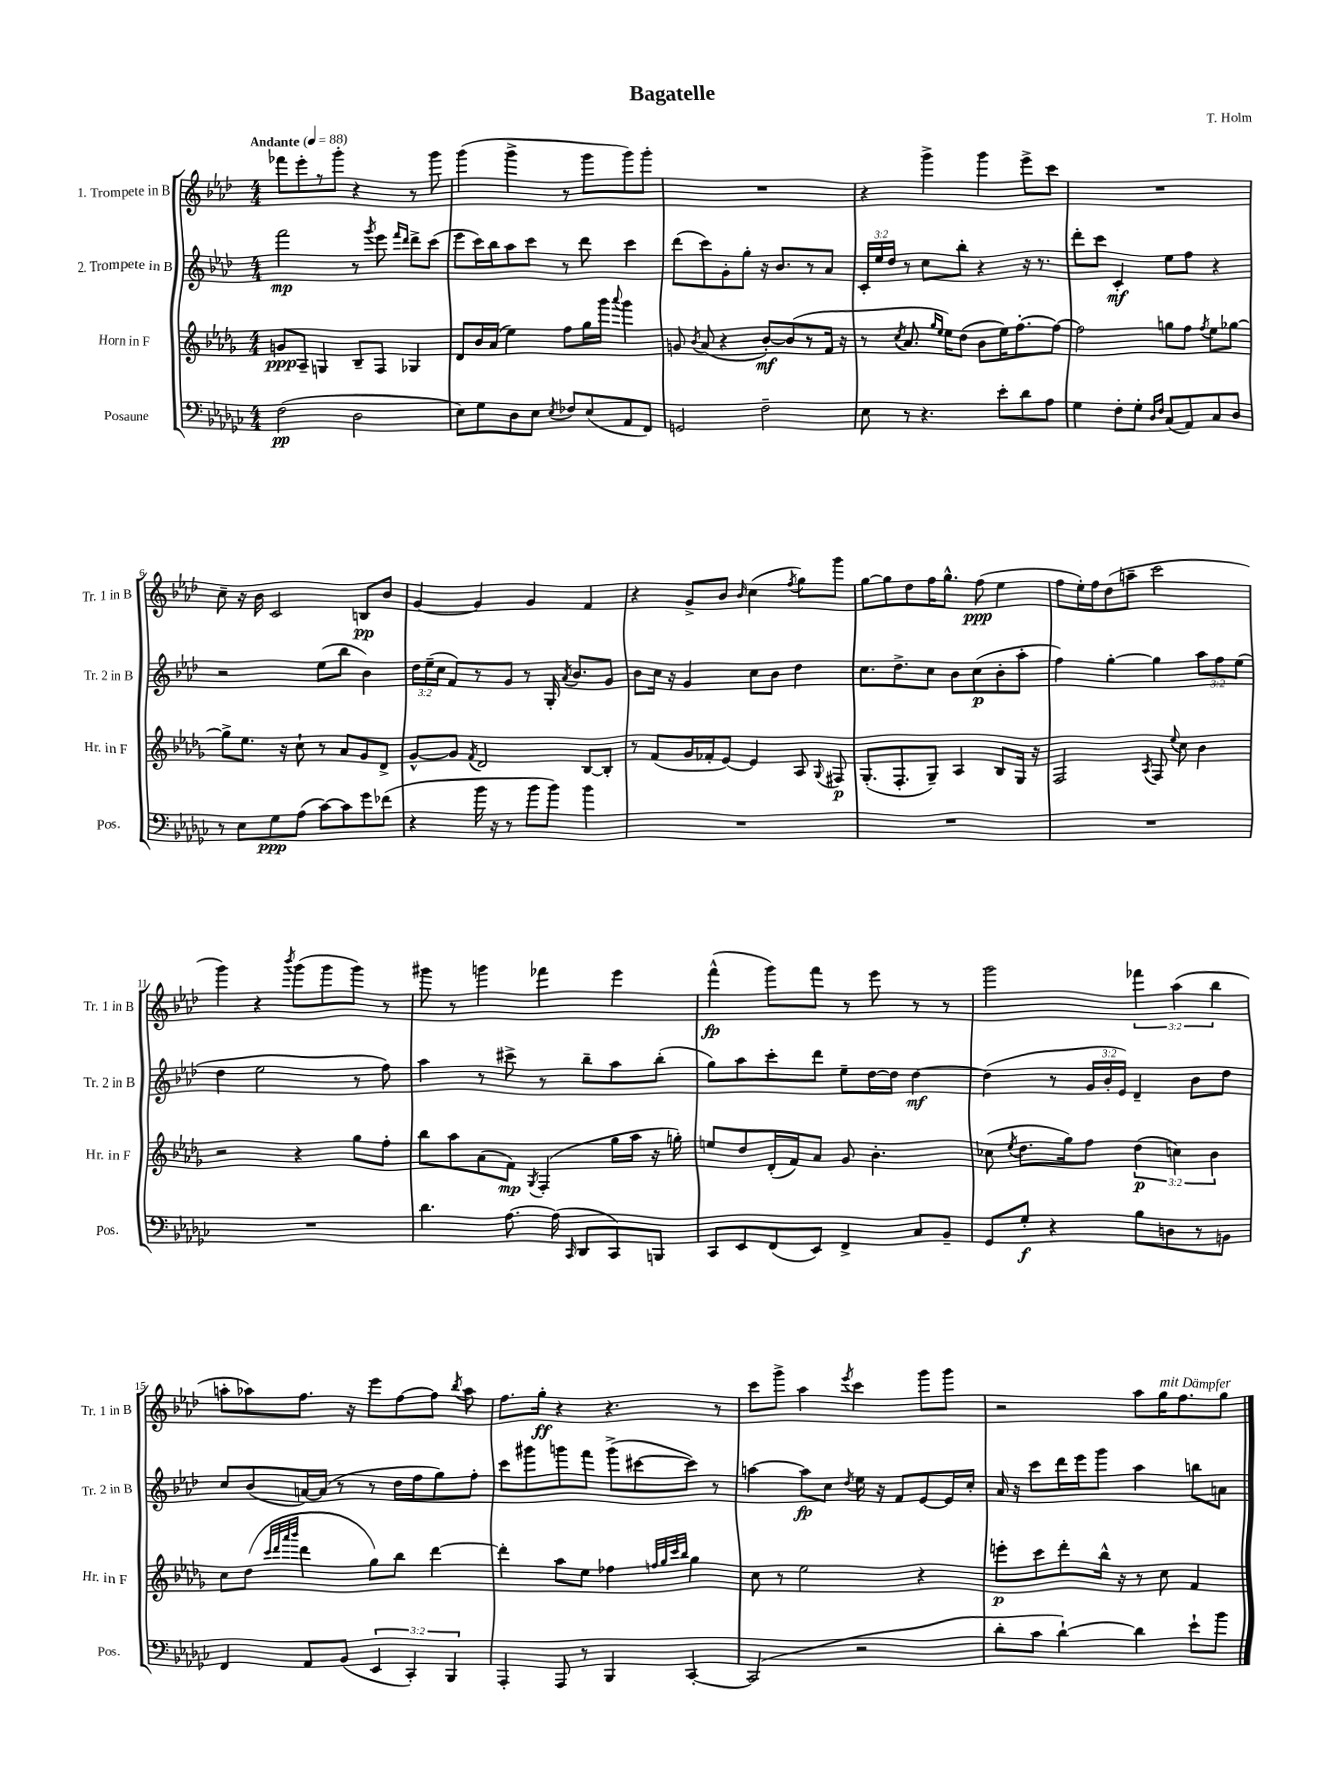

**kern	**dynam	**kern	**dynam	**kern	**dynam	**kern	**dynam
*part4	*part4	*part3	*part3	*part2	*part2	*part1	*part1
*staff4	*staff4	*staff3	*staff3	*staff2	*staff2	*staff1	*staff1
*I"Posaune	*	*I"Horn in F	*	*I"2. Trompete in B	*	*I"1. Trompete in B	*
*I'Pos.	*	*I'Hr. in F	*	*I'Tr. 2 in B	*	*I'Tr. 1 in B	*
*clefF4	*	*clefG2	*	*clefG2	*	*clefG2	*
*k[b-e-a-d-g-c-]	*	*k[b-e-a-d-g-]	*	*k[b-e-a-d-]	*	*k[b-e-a-d-]	*
*M4/4	*	*M4/4	*	*M4/4	*	*M4/4	*
*MM88	*	*MM88	*	*MM88	*	*MM88	*
=1	=1	=1	=1	=1	=1	=1	=1
!	!	!	!	!	!	!LO:TX:a:B:t=Andante	!
(2F\	pp	8gn/L	ppp	2fff\	mp	8fff-X\L	.
.	.	8A-~/J	.	.	.	8eee-'\	.
.	.	4Gn/	.	.	.	8r	.
.	.	.	.	.	.	8ggg'\J	.
2D-\	.	8B-~/L	.	8r	.	4r	.
.	.	.	.	8qggg/	.	.	.
.	.	8F/J	.	8eee-\	.	.	.
.	.	.	.	16qqfff/LL	.	.	.
.	.	.	.	16qqddd-/JJ	.	.	.
.	.	4G-X/	.	8ddd-^\L	.	8r	.
.	.	.	.	(8ccc\J	.	8ggg\	.
=2	=2	=2	=2	=2	=2	=2	=2
8E-\L)	.	8d-/L	.	8eee-\L	.	(4ggg\	.
8G-\	.	16b-/L	.	16ccc\L)	.	.	.
.	.	(16a-/JJ	.	16bb-\J	.	.	.
8D-\	.	4ee-\)	.	8aa-\	.	4ggg^\	.
8E-\J	.	.	.	8ccc\J	.	.	.
8qE-/	.	.	.	.	.	.	.
8F-X/L	.	8ff\L	.	8r	.	8r	.
(8E-/	.	16gg-\L	.	8ddd-\	.	8ggg\L	.
.	.	16ggg-\JJ	.	.	.	.	.
.	.	8qqaaa-/	.	.	.	.	.
8AA-/	.	4ggg-\	.	4ccc\	.	8ggg\)	.
8FF/J)	.	.	.	.	.	8ggg'\J	.
=3	=3	=3	=3	=3	=3	=3	=3
2GGn/	.	8gn/	.	(8ddd-\L	.	1r	.
.	.	8qb-/	.	.	.	.	.
.	.	(8a-/	.	8ccc\)	.	.	.
.	.	4r	.	8g'\	.	.	.
.	.	.	.	8gg'\J	.	.	.
2F~\	.	[8b-'/L)	mf	16r	.	.	.
.	.	.	.	8.b-/L	.	.	.
.	.	(8b-/]	.	.	.	.	.
.	.	8r	.	8r	.	.	.
.	.	16f/Jk	.	8a-/J	.	.	.
.	.	16r	.	.	.	.	.
=4	=4	=4	=4	=4	=4	=4	=4
8E-\	.	8r	.	24c'/LL	.	4r	.
.	.	.	.	24ee-/	.	.	.
.	.	.	.	24dd-/JJ	.	.	.
.	.	8qcc/	.	.	.	.	.
8r	.	8.a-/	.	8r	.	.	.
4.r	.	.	.	8cc\L	.	4ggg^\	.
.	.	16qqgg-/LL	.	.	.	.	.
.	.	16qqee-/JJ	.	.	.	.	.
.	.	16ee-\KL)	.	.	.	.	.
.	.	(8dd-\J	.	8bb-'\J	.	.	.
.	.	8b-\L	.	4r	.	4ggg\	.
8e-'\L	.	16ee-\K)	.	.	.	.	.
.	.	[8.ff'\	.	.	.	.	.
8d-\	.	.	.	16r	.	8eee-^\L	.
.	.	.	.	8.r	.	.	.
8A-\J	.	8ff\J_	.	.	.	8ccc\J	.
=5	=5	=5	=5	=5	=5	=5	=5
4G-\	.	2ff\]	.	8ddd-'\L	.	1r	.
.	.	.	.	8ccc\J	.	.	.
8F'\L	.	.	.	4c'/	mf	.	.
8G-'\J	.	.	.	.	.	.	.
16qqD-/LL	.	.	.	.	.	.	.
16qqF/JJ	.	.	.	.	.	.	.
(8C-/L	.	8ggn\L	.	8ee-\L	.	.	.
8AA-/)	.	8ff\J	.	8ff\J	.	.	.
.	.	8qff/	.	.	.	.	.
8C-/	.	8ee-\L	.	4r	.	.	.
8D-/J	.	[8gg-X\J	.	.	.	.	.
!!LO:LB:g=z
=6	=6	=6	=6	=6	=6	=6	=6
8r	.	8gg-^\L]	.	2r	.	8cc~\	.
8E-\L	.	8.ee-\J	.	.	.	16r	.
.	.	.	.	.	.	16b-\	.
8G-\	ppp	.	.	.	.	2c/	.
.	.	16r	.	.	.	.	.
(8A-\J	.	8cc`\	.	.	.	.	.
[8c-\L)	.	8r	.	(8ee-\L	.	.	.
8c-\]	.	8a-/L	.	8bb-\J	.	.	.
8g-\	.	8g-/	.	4b-\)	.	8Bn/L	pp
(8f-X\J	.	8d-^/J	.	.	.	8b-/J	.
=7	=7	=7	=7	=7	=7	=7	=7
4r	.	[8g-^^/L	.	24dd-\LL	.	[4g/	.
.	.	.	.	(24ee-~\	.	.	.
.	.	.	.	24cc\JJ	.	.	.
.	.	8g-/J]	.	8f/L)	.	.	.
.	.	8qf/	.	.	.	.	.
16b-\	.	2d-/	.	8r	.	4g/]	.
16r	.	.	.	.	.	.	.
8r	.	.	.	8g/J	.	.	.
8b-\L	.	.	.	8r	.	4g/	.
8b-\J)	.	.	.	16G'/	.	.	.
.	.	.	.	8qa-/	.	.	.
.	.	.	.	8.b-/L	.	.	.
4b-\	.	[8B-/L	.	.	.	4f/	.
.	.	8B-'/J]	.	8g/J	.	.	.
=8	=8	=8	=8	=8	=8	=8	=8
1r	.	8r	.	8b-\L	.	4r	.
.	.	(8f/L	.	16cc\Jk	.	.	.
.	.	.	.	16r	.	.	.
.	.	16g-/L	.	4g/	.	8g^/L	.
.	.	16f-X'/J	.	.	.	.	.
.	.	[8e-/J)	.	.	.	8b-/J	.
.	.	.	.	.	.	16qqb-/	.
.	.	4e-/]	.	8cc\L	.	(4cc\	.
.	.	.	.	8b-\J	.	.	.
.	.	.	.	.	.	8qff/	.
.	.	8A-/	.	4dd-\	.	8gg\L)	.
.	.	8qqG-/	.	.	.	.	.
.	.	8F#X/	p	.	.	8ggg\J	.
=9	=9	=9	=9	=9	=9	=9	=9
1r	.	(8.G-'/L	.	8.cc\L	.	[8gg\L	.
.	.	.	.	.	.	8gg\]	.
.	.	8.F'/	.	8.dd-^\	.	.	.
.	.	.	.	.	.	8dd-\	.
.	.	8G-~/J)	.	8cc\J	.	16ff\K	.
.	.	.	.	.	.	8.gg^^\J	.
.	.	4A-/	.	8b-\L	.	.	.
.	.	.	.	(8cc\	p	(8ff\	ppp
.	.	8B-/L	.	8b-'\	.	4ee-\	.
.	.	16G-/Jk	.	8aa-'\J	.	.	.
.	.	16r	.	.	.	.	.
=10	=10	=10	=10	=10	=10	=10	=10
1r	.	2F/	.	4ff\)	.	8ff\L	.
.	.	.	.	.	.	16ee-'\L)	.
.	.	.	.	.	.	16ff\J	.
.	.	.	.	[4gg'\	.	(8dd-\	.
.	.	.	.	.	.	8aan~\J	.
.	.	8qA-/	.	.	.	.	.
.	.	8F/	.	4gg\]	.	2ccc\	.
.	.	8qqee-/	.	.	.	.	.
.	.	8cc\	.	.	.	.	.
.	.	4b-\	.	12aa-\L	.	.	.
.	.	.	.	12ff\	.	.	.
.	.	.	.	(12ee-\J	.	.	.
!!LO:LB:g=z
=11	=11	=11	=11	=11	=11	=11	=11
1r	.	2r	.	4dd-\	.	4ggg\)	.
.	.	.	.	2ee-\	.	4r	.
.	.	.	.	.	.	8qbbb-/	.
.	.	4r	.	.	.	(8ggg\L	.
.	.	.	.	.	.	8ggg\	.
.	.	8gg-\L	.	8r	.	8ggg\J)	.
.	.	8ff'\J	.	8ff\)	.	8r	.
=12	=12	=12	=12	=12	=12	=12	=12
4.d-\	.	8bb-\L	.	4aa-\	.	8ggg#X\	.
.	.	8aa-\	.	.	.	8r	.
.	.	(8a-\	.	8r	.	4gggn\	.
[8.A-\	.	8f\J)	mp	8ccc#X^\	.	.	.
.	.	8qG-/	.	.	.	.	.
.	.	(4F'/	.	8r	.	4fff-X\	.
(16A-\]	.	.	.	.	.	.	.
16qqCC-/	.	.	.	.	.	.	.
8DD-/L	.	.	.	8bb-~\L	.	.	.
8CC-/)	.	16gg-\LL	.	8aa-\	.	4eee-\	.
.	.	16aa-\JJ	.	.	.	.	.
8BBBn/J	.	16r	.	(8bb-'\J	.	.	.
.	.	16ggn'\)	.	.	.	.	.
=13	=13	=13	=13	=13	=13	=13	=13
8CC-/L	.	8een/L	.	8gg\L)	.	(4fff^^\	fp
8EE-/	.	8dd-/	.	8aa-\	.	.	.
(8FF/	.	(16d-'/L	.	8ccc'\	.	8ggg\L)	.
.	.	16f/J)	.	.	.	.	.
8EE-/J)	.	8a-/J	.	8ddd-\J	.	8fff\J	.
4FF^/	.	8g-/	.	8ee-~\L	.	8r	.
.	.	4.b-'\	.	[16dd-\L	.	8eee-\	.
.	.	.	.	16dd-\JJ]	.	.	.
8C-/L	.	.	.	[4dd-\	mf	8r	.
8BB-~/J	.	.	.	.	.	8r	.
=14	=14	=14	=14	=14	=14	=14	=14
8GG-/L	.	(8cc-X\	.	(4dd-\]	.	2ggg\	.
.	.	8qee-/	.	.	.	.	.
8G-'/J	f	8.dd-\L	.	.	.	.	.
4r	.	.	.	8r	.	.	.
.	.	16gg-\k)	.	.	.	.	.
.	.	8ff\J	.	24g/LL	.	.	.
.	.	.	.	24b-'/	.	.	.
.	.	.	.	24e-/JJ)	.	.	.
8B-\L	.	(6dd-\	p	4d-~/	.	6fff-X\	.
8Dn\	.	.	.	.	.	.	.
.	.	6ccn\)	.	.	.	(6aa-\	.
8r	.	.	.	8b-\L	.	.	.
.	.	6b-\	.	.	.	6bb-\	.
8BBn\J	.	.	.	8dd-\J	.	.	.
!!LO:LB:g=z
=15	=15	=15	=15	=15	=15	=15	=15
4FF/	.	8cc\L	.	8cc/L	.	8aan'\L	.
.	.	(8dd-\J	.	(8b-/	.	8aa-X\)	.
.	.	32qqccc/LLL	.	.	.	.	.
.	.	32qqddd-/	.	.	.	.	.
.	.	32qqaaa-/	.	.	.	.	.
.	.	32qqbbb-/JJJ	.	.	.	.	.
8AA-/L	.	4ddd-\	.	[16an/L)	.	8.ff\J	.
.	.	.	.	(16a/JJ]	.	.	.
(8BB-/J	.	.	.	8r	.	.	.
.	.	.	.	.	.	16r	.
6EE-/	.	8gg-\L)	.	8r	.	8eee-\L	.
.	.	8bb-\J	.	16dd-\LL	.	[8ff\	.
6CC-'/)	.	.	.	.	.	.	.
.	.	.	.	16ff\J	.	.	.
.	.	[4ddd-\	.	8gg\)	.	8ff\J]	.
6BBB-/	.	.	.	.	.	.	.
.	.	.	.	.	.	8qbb-/	.
.	.	.	.	8ff'\J	.	8aa-\	.
=16	=16	=16	=16	=16	=16	=16	=16
4AAA-'/	.	4ddd-'\]	.	8ccc\L	.	8.ff\L	.
.	.	.	.	8ggg#X\	.	.	.
.	.	.	.	.	.	16gg'\Jk	ff
8AAA-/	.	8aa-\L	.	8gggn\	.	4r	.
8r	.	8ee-\J	.	8fff\J	.	.	.
4BBB-/	.	4ff-X\	.	(8ggg^\L	.	4.r	.
.	.	.	.	[8ccc#X\	.	.	.
.	.	32qqffn/LLL	.	.	.	.	.
.	.	32qqgg-/	.	.	.	.	.
.	.	32qqccc/	.	.	.	.	.
.	.	32qqbb-/JJJ	.	.	.	.	.
[4CC-'/	.	4gg-\	.	8ccc#\J])	.	.	.
.	.	.	.	8r	.	8r	.
=17	=17	=17	=17	=17	=17	=17	=17
(2CC-/]	.	8cc\	.	[4aan\	.	8ccc\L	.
.	.	8r	.	.	.	8ggg^\J	.
.	.	2ee-\	.	8aa\L]	fp	4aa-\	.
.	.	.	.	8cc\J	.	.	.
.	.	.	.	8qdd-/	.	8qeee-/	.
2r	.	.	.	16ee-\	.	4ccc\	.
.	.	.	.	16r	.	.	.
.	.	.	.	8f/L	.	.	.
.	.	4r	.	[8e-/	.	8ggg\L	.
.	.	.	.	16e-/L]	.	8ggg\J	.
.	.	.	.	16cc'/JJ	.	.	.
=18	=18	=18	=18	=18	=18	=18	=18
8d-'\L	.	8eeen'\L	p	16a-/	.	2r	.
.	.	.	.	16r	.	.	.
8c-\J	.	8ccc\	.	8ccc\L	.	.	.
[4d-`\)	.	8ddd-'\	.	16ddd-\L	.	.	.
.	.	.	.	16eee-\J	.	.	.
.	.	16bb-^^\Jk	.	8ggg\J	.	.	.
.	.	16r	.	.	.	.	.
4d-\]	.	8r	.	4aa-\	.	8aa-\L	.
!	!	!	!	!	!	!LO:TX:a:i:t=mit Dämpfer	!
.	.	8cc\	.	.	.	16gg\K	.
.	.	.	.	.	.	8.ff\	.
8e-`\L	.	4f/	.	8bbn\L	.	.	.
8b-\J	.	.	.	8an\J	.	8gg\J	.
==	==	==	==	==	==	==	==
*-	*-	*-	*-	*-	*-	*-	*-
